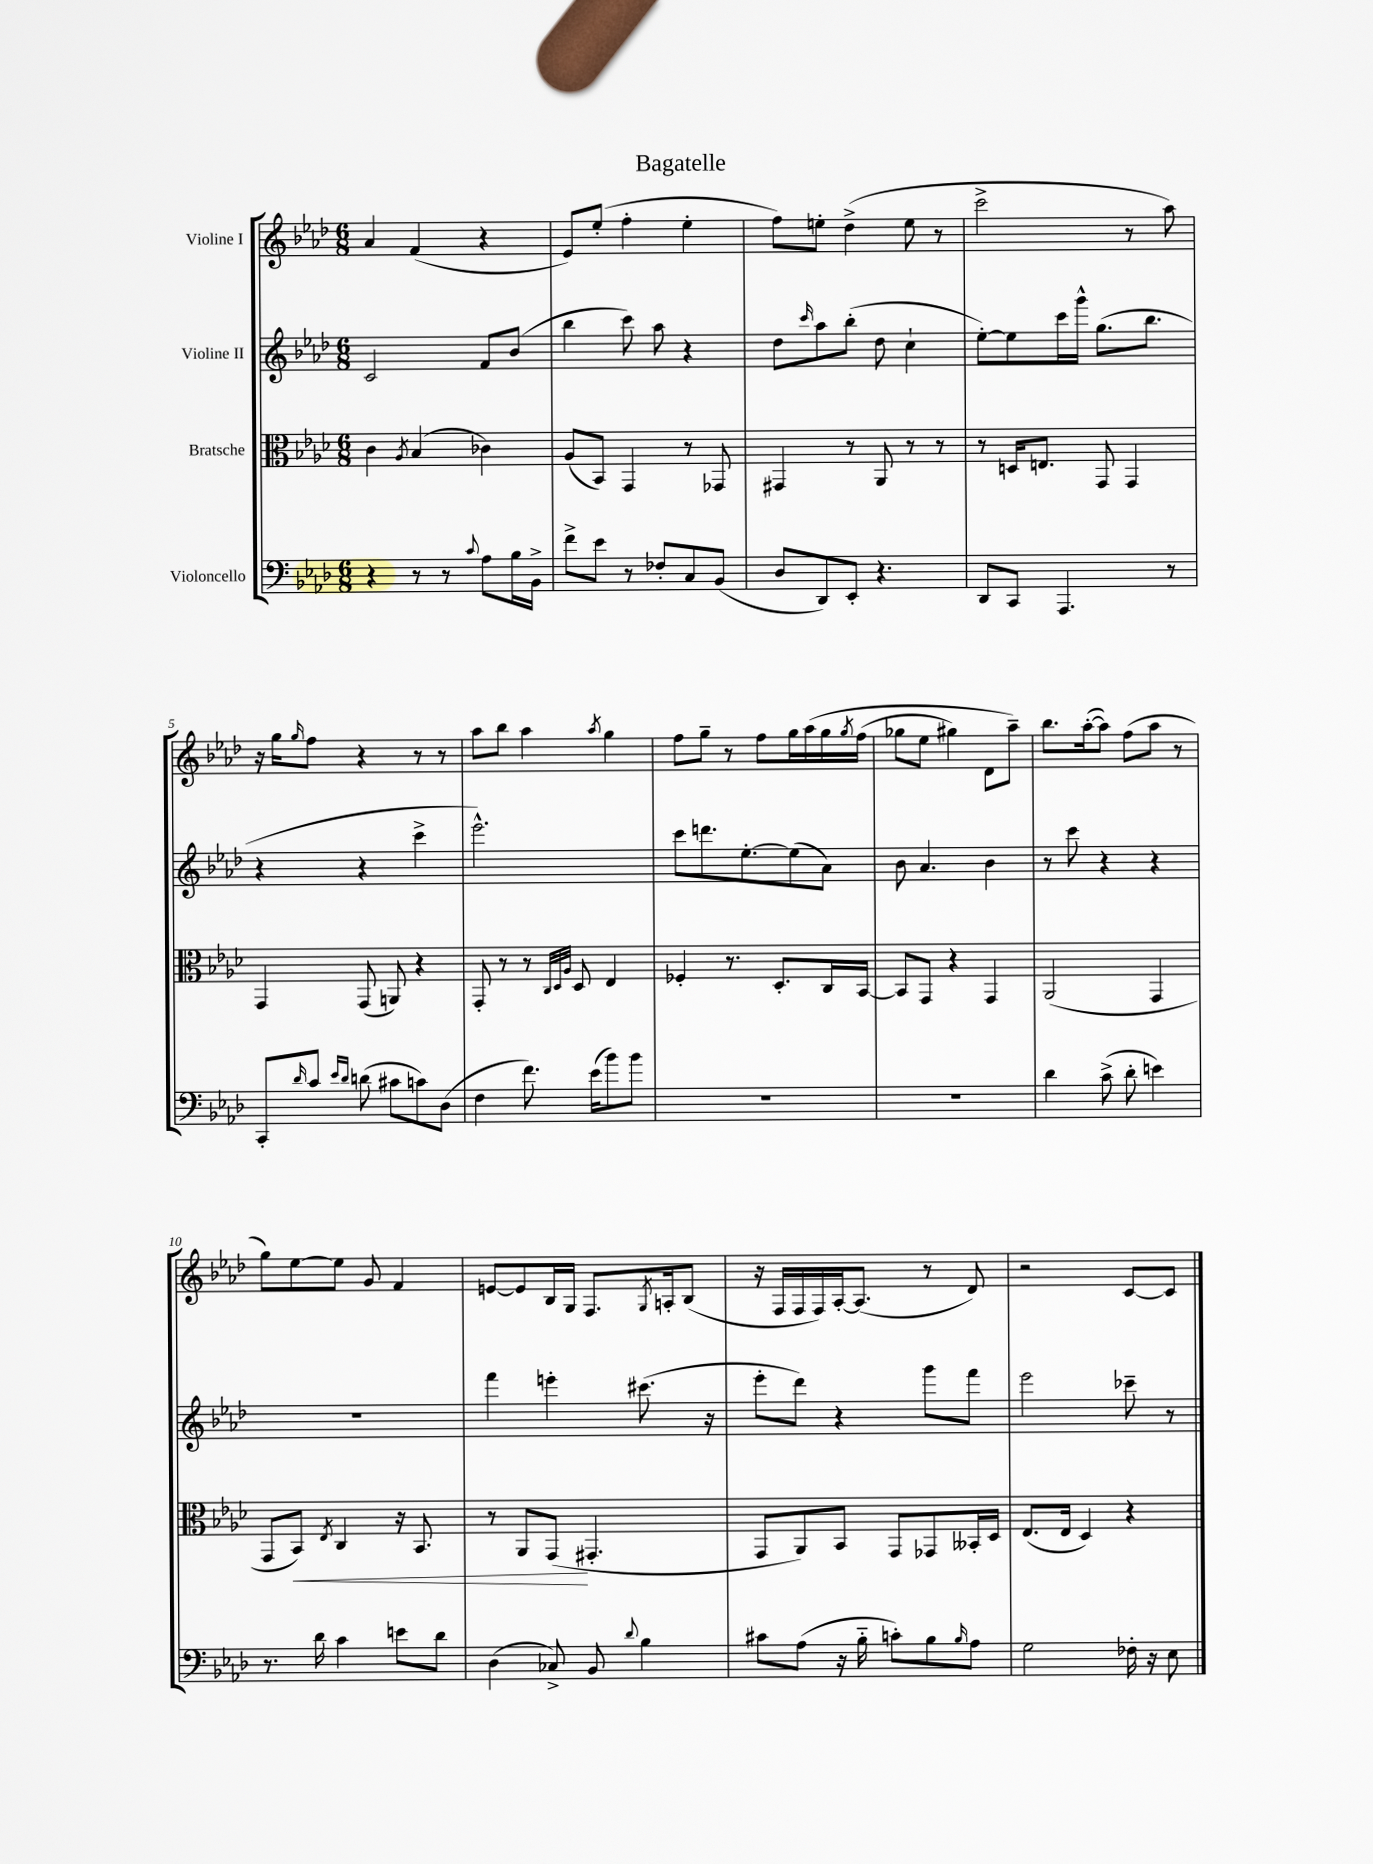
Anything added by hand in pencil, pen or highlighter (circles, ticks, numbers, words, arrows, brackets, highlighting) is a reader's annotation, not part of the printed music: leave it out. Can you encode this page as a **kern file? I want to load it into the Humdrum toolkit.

**kern	**kern	**kern	**kern
*staff4	*staff3	*staff2	*staff1
*clefF4	*clefC3	*clefG2	*clefG2
*k[b-e-a-d-]	*k[b-e-a-d-]	*k[b-e-a-d-]	*k[b-e-a-d-]
*M6/8	*M6/8	*M6/8	*M6/8
4r	4c	2c	4a-
.	8qA-	.	.
8r	(4B-	.	(4f
8r	.	.	.
8qqc	.	.	.
8A-	4c-)	8f	4r
16B-	.	(8b-	.
16BB-^	.	.	.
=	=	=	=
8f^	(8A-	4bb-	8e-)
8e-	8BB-)	.	(8ee-'
8r	4GG	8ccc)	4ff'
8F-'	.	8aa-	.
8C	8r	4r	4ee-'
(8BB-	8GG-	.	.
=	=	=	=
8D-	4GG#	8dd-	8ff)
.	.	16qqccc	.
8DD-)	.	8aa-	8ee'
8EE-'	8r	(8bb-'	(4dd-^
4.r	8AA-	8dd-	.
.	8r	4cc`	8ee
.	8r	.	8r
=	=	=	=
8DD-	8r	[8ee-')	2ccc^
8CC	16D	8ee-]	.
.	8.E	.	.
4.AAA-	.	16ccc	.
.	.	16ggg^^	.
.	8GG	(8.gg	.
.	4GG	.	8r
.	.	8.bb-	.
8r	.	.	8aa-)
=	=	=	=
8CC'	4GG	4r	16r
.	.	.	16gg
16qqd-	.	.	16qqgg
8c	.	.	8ff
16qqe-	.	.	.
16qqd-	.	.	.
(8d	(8GG	4r	4r
8c#	8AA)	.	.
8c)	4r	4ccc^	8r
(8D-	.	.	8r
=	=	=	=
4F	8GG'	2.eee-^^)	8aa-
.	8r	.	8bb-
8.f)	8r	.	4aa-
.	32qqC	.	.
.	32qqD-	.	.
.	32qqA-	.	.
.	8D-	.	.
(16e-	.	.	.
.	.	.	8qaa-
8b-)	4E-	.	4gg
8b-	.	.	.
=	=	=	=
2.r	4F-'	8ccc	8ff
.	.	8.ddd	8gg~
.	8.r	.	8r
.	.	[8.ee-'	.
.	.	.	8ff
.	8.D-'	.	.
.	.	(8ee-]	16gg
.	.	.	&(16aa-
.	16C	8a-)	16gg
.	.	.	8qgg
.	[16BB-	.	(16ff
=	=	=	=
2.r	8BB-]	8b-	8gg-
.	8GG	4.a-	8ee-
.	4r	.	4gg#)
.	4GG	4b-	8d-
.	.	.	8aa-~&)
=	=	=	=
4d-	(2AA-	8r	8.bb-
.	.	8ccc	.
.	.	.	([16aa-'
(8c^	.	4r	8aa-])
8d-'	.	.	(8ff
4e)	4GG	4r	8aa-
.	.	.	8r
=	=	=	=
8.r	8GG	2.r	8gg)
.	8BB-)	.	[8ee-
16d-	.	.	.
.	8qE-	.	.
4c	4C	.	8ee-]
.	.	.	8g
8e	16r	.	4f
.	8.BB-	.	.
8d-	.	.	.
=	=	=	=
(4D-	8r	4fff	[8e
.	8AA-	.	8e]
8C-^)	(8GG	4eee'	16B-
.	.	.	16G
8BB-	4.GG#'	.	8.F
8qqd-	.	.	.
4B-	.	(8.ccc#	.
.	.	.	8qG
.	.	.	16A'
.	.	.	(8B-
.	.	16r	.
=	=	=	=
8c#	8GG	8eee-'	16r
.	.	.	16F
(8A-	8AA-)	8ddd-)	16F
.	.	.	16F)
16r	8BB-	4r	[16A-'
16B-'~	.	.	(8.A-]
8c')	8GG	.	.
8B-	8GG-	8ggg	8r
16qqB-	.	.	.
8A-	16BB--'	8fff	8d-)
.	16D-	.	.
=	=	=	=
2G	(8.E-	2eee-	2r
.	16E-	.	.
.	4D-)	.	.
16F-'	4r	8ccc-~	[8c
16r	.	.	.
8E-	.	8r	8c]
==	==	==	==
*-	*-	*-	*-
